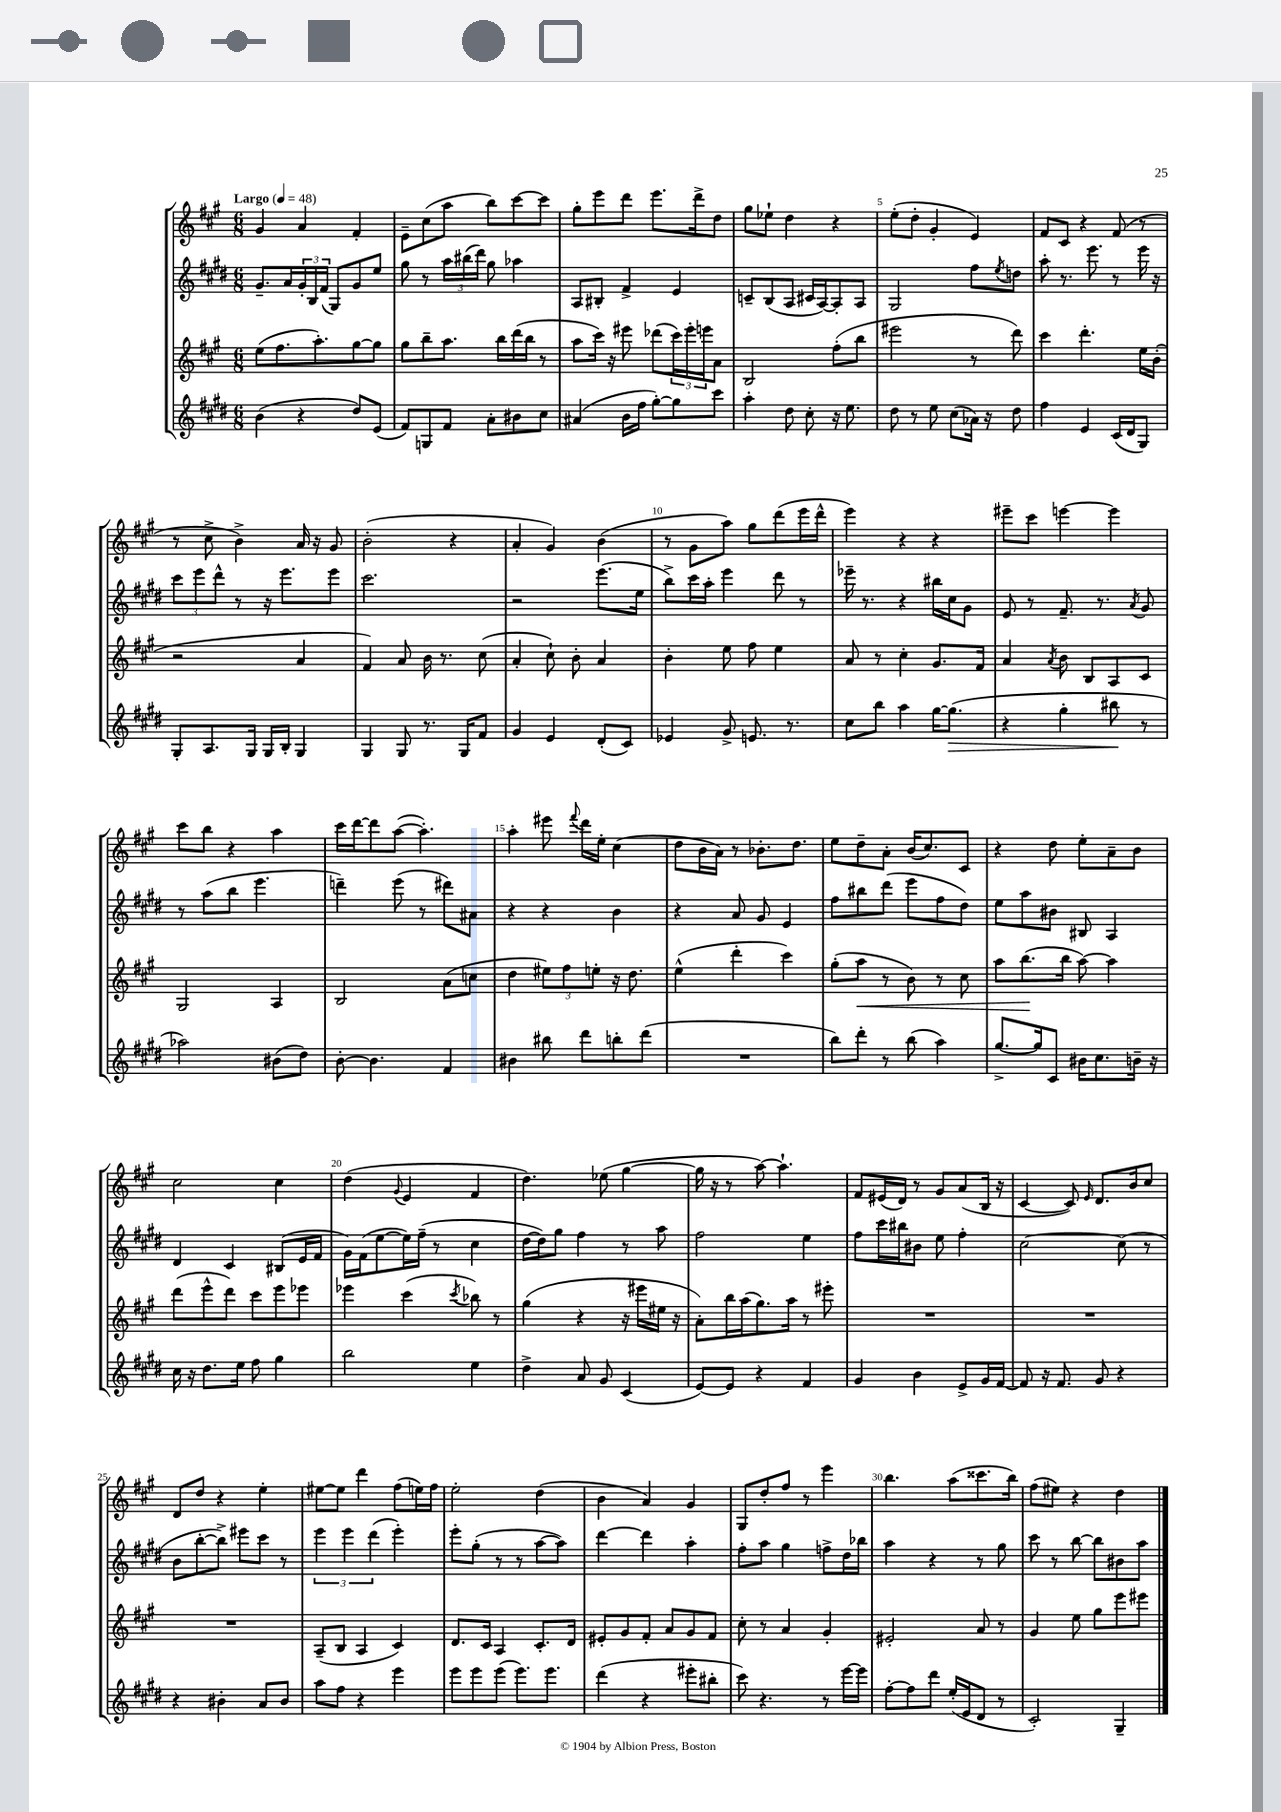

**kern	**dynam	**kern	**dynam	**kern	**kern
*part4	*part4	*part3	*part3	*part2	*part1
*staff4	*staff4	*staff3	*staff3	*staff2	*staff1
*clefG2	*	*clefG2	*	*clefG2	*clefG2
*k[f#c#g#d#]	*	*k[f#c#g#]	*	*k[f#c#g#d#]	*k[f#c#g#]
*M6/8	*	*M6/8	*	*M6/8	*M6/8
*MM48	*	*MM48	*	*MM48	*MM48
=1	=1	=1	=1	=1	=1
!	!	!	!	!	!LO:TX:a:B:t=Largo
(4b\	.	(8ee\L	.	8.g#~/L	4g#/
.	.	8.ff#\	.	.	.
.	.	.	.	16a/L	.
4r	.	.	.	24g#'/	4a/
.	.	.	.	24B/	.
.	.	8.aa'\)	.	.	.
.	.	.	.	(24f#/JJ	.
.	.	.	.	8G#/L)	.
8dd#/L)	.	[8gg#\	.	8g#/	4f#'/
(8e/J	.	8gg#\J]	.	8ee/J	.
=2	=2	=2	=2	=2	=2
8f#/L)	.	8gg#\L	.	8gg#\	8e~\L
8Gn/	.	8bb~\	.	8r	(8cc#\
8f#/J	.	8.aa\J	.	24aa\LL	8aa\J
.	.	.	.	(24bb#X\	.
.	.	.	.	24ddd#\JJ)	.
8a'\L	.	.	.	8gg#\	8bb\L)
.	.	16bb\LL	.	.	.
8b#X\	.	(16ddd\	.	4aa-X\	[8ccc#\
.	.	16bb\JJ	.	.	.
8cc#\J	.	8r	.	.	8ccc#\J]
=3	=3	=3	=3	=3	=3
(4a#X/	.	8aa\L	.	8A/L	8gg#'\L
.	.	16ccc#\Jk)	.	8B#X'/J	8eee\
.	.	16r	.	.	.
16b\LL	.	8eee#X\	.	4f#^/	8ddd\J
16ff#\JJ	.	.	.	.	.
[8gg#'\L)	.	(8ddd-X\L	.	.	8.eee\L
8gg#\]	.	24ccc#\L)	.	4e/	.
.	.	24eee#'\	.	.	.
.	.	.	.	.	16ddd^\k
.	.	24eeen\J	.	.	.
8ccc#\J	.	8a\J	.	.	8dd\J
=4	=4	=4	=4	=4	=4
4aa'\	.	2B/	.	8cn~/L	8gg#\L
.	.	.	.	(8B/	8ee-X`\J
8dd#\	.	.	.	8A/J	4dd\
8cc#'\	.	.	.	16c#X/LL	.
.	.	.	.	[16A/J)	.
16r	.	(8ff#'\L	.	8A'/]	4r
8.ee\	.	.	.	.	.
.	.	8bb\J	.	8A/J	.
=5	=5	=5	=5	=5	=5
8dd#\	.	2eee#X\	.	2G#/	(8ee'\L
8r	.	.	.	.	8dd'\J
8ee\	.	.	.	.	4g#'/
(8cc#\L	.	.	.	.	.
16a-X\Jk)	.	8r	.	8ff#\L	4e/)
16r	.	.	.	.	.
.	.	.	.	8qee/	.
8dd#\	.	8ddd\)	.	8ddn\J	.
=6	=6	=6	=6	=6	=6
4ff#\	.	4ccc#\	.	8aa'\	8f#/L
.	.	.	.	8.r	8c#/J
4e/	.	4.ddd'\	.	.	4r
.	.	.	.	8.eee\	.
(16c#/LL	.	.	.	8r	(8f#/
16d#/J	.	.	.	.	.
8G#/J)	.	16ee\LL	.	16eee\	8r
.	.	(16b'\JJ	.	16r	.
!!LO:LB:g=z
=7	=7	=7	=7	=7	=7
8G#'/L	.	2r	.	12ccc#\L	8r
.	.	.	.	12eee\	.
8.A/	.	.	.	.	8cc#^\
.	.	.	.	12ddd#^^\J	.
.	.	.	.	8r	4b^\)
16G#/Jk	.	.	.	.	.
16G#/LL	.	.	.	16r	.
16B'/JJ	.	.	.	8.eee\L	.
4G#/	.	4a/	.	.	16a/
.	.	.	.	.	16r
.	.	.	.	8eee\J	8g#/
=8	=8	=8	=8	=8	=8
4G#/	.	4f#/)	.	2.ccc#\	(2b'\
8G#/	.	8a/	.	.	.
8.r	.	16b\	.	.	.
.	.	8.r	.	.	.
.	.	.	.	.	4r
16G#/KL	.	.	.	.	.
8f#/J	.	(8cc#\	.	.	.
=9	=9	=9	=9	=9	=9
4g#/	.	4a'/	.	2r	4a'/
4e/	.	8cc#`\)	.	.	4g#/)
.	.	8b'\	.	.	.
(8d#'/L	.	4a/	.	(8.eee\L	(4b\
8c#/J)	.	.	.	.	.
.	.	.	.	16ee\Jk	.
=10	=10	=10	=10	=10	=10
4e-X/	.	4b'\	.	8bb^\L)	8r
.	.	.	.	16ccc#\L	8g#\L
.	.	.	.	16aa'\JJ	.
8g#^/	.	8ee\	.	4eee\	8aa\J)
8.en/	.	8ff#\	.	.	8gg#\L
.	.	4ee\	.	8ddd#\	(8ddd\
8.r	.	.	.	.	.
.	.	.	.	8r	16eee\L
.	.	.	.	.	16ddd^^\JJ
=11	=11	=11	=11	=11	=11
8cc#\L	.	8a/	.	16eee-X~\	4eee\)
.	.	.	.	8.r	.
8bb\J	.	8r	.	.	.
4aa\	.	4cc#'\	.	4r	4r
[16gg#\KL	.	8.g#/L	.	16bb#X\LL	4r
!	!LO:HP:b	!	!	!	!
(8.gg#\J]	>	.	.	16cc#\J	.
.	.	.	.	8g#\J	.
.	.	16f#/Jk	.	.	.
=12	=12	=12	=12	=12	=12
4r	.	4a/	.	8e/	8eee#X~\L
.	.	.	.	8r	8ccc#\J
.	.	8qa/	.	.	.
4gg#'\	.	8b\	.	8.f#~/	[4eeen\
.	.	8B/L	.	.	.
.	.	.	.	8.r	.
8bb#X\	.	8A/	.	.	4eee\]
.	.	.	.	8qa/	.
8r	]	8c#/J	.	8g#/	.
!!LO:LB:g=z
=13	=13	=13	=13	=13	=13
2aa-X\)	.	2G#/	.	8r	8ccc#\L
.	.	.	.	(8aa\L	8bb\J
.	.	.	.	8bb\J	4r
.	.	.	.	4.eee\	.
(8b#X\L	.	4A/	.	.	4aa\
8dd#\J)	.	.	.	.	.
=14	=14	=14	=14	=14	=14
[8b'\	.	2B/	.	4dddn~\)	16ccc#\LL
.	.	.	.	.	[16ddd\J
4.b\]	.	.	.	.	8ddd\]
.	.	.	.	(8eee\	([8aa\J
.	.	.	.	8r	4.aa'\])
4f#/	.	(8a\L	.	8ddd#X\L)	.
.	.	8ccn\J	.	8a#X\J	.
=15	=15	=15	=15	=15	=15
4b#X\	.	4dd\	.	4r	4aa'\
8bb#X\	.	12ee#X\L)	.	4r	8eee#X\
.	.	12ff#\	.	.	.
.	.	.	.	.	8qqfff#/
8ddd#\L	.	.	.	.	16ddd\LL
.	.	12een'\J	.	.	.
.	.	.	.	.	16ee'\JJ
8bbn'\	.	16r	.	4b\	(4cc#\
.	.	8.dd\	.	.	.
(8ddd#\J	.	.	.	.	.
=16	=16	=16	=16	=16	=16
2.r	.	(4ee^^\	.	4r	8dd\L
.	.	.	.	.	16b\L
.	.	.	.	.	16a\JJ)
.	.	4ddd'\	.	8a/	8r
.	.	.	.	8g#/	8.b-X'\L
.	.	4ccc#\)	.	4e/	.
.	.	.	.	.	8.dd\J
=17	=17	=17	=17	=17	=17
8bb\L)	.	(8gg#'\L	.	8ff#\L	8ee\L
!	!	!	!LO:HP:b	!	!
8ddd#'\J	.	8aa\J	<	8bb#X\	8dd~\
8r	.	8r	.	(8ddd#\J	8a'\J
(8bb\	.	8b\)	.	8eee\L	(16b/KL
.	.	.	.	.	8.cc#/)
4aa\)	.	8r	.	8ff#\	.
.	.	8cc#\	.	8dd#\J)	8c#/J
=18	=18	=18	=18	=18	=18
[8.gg#^/L	.	8aa\L	.	8ee\L	4r
.	.	(8.bb\	.	8aa\	.
16gg#/k]	.	.	.	.	.
8c#/J	.	.	.	8b#X\J	8dd\
.	.	16bb\Jk	[	.	.
16b#X\KL	.	[8aa\)	.	8B#X/	8ee'\L
8.cc#\	.	.	.	.	.
.	.	4aa\]	.	4A/	8a~\
16bn~\Jk	.	.	.	.	8b\J
16r	.	.	.	.	.
!!LO:LB:g=z
=19	=19	=19	=19	=19	=19
16cc#\	.	(8ddd\L	.	4d#/	2cc#\
16r	.	.	.	.	.
8.dd#\L	.	8eee^^\	.	.	.
.	.	8ddd\J)	.	4c#/	.
16ee\Jk	.	.	.	.	.
8ff#\	.	8ccc#\L	.	.	.
4gg#\	.	8eee\	.	(8B#X/L	4cc#\
.	.	8eee-X\J	.	16e/L	.
.	.	.	.	16f#/JJ	.
=20	=20	=20	=20	=20	=20
2bb\	.	4eee-X\	.	16g#\LL)	(4dd\
.	.	.	.	(16f#\J	.
.	.	.	.	[8ee\	.
.	.	.	.	.	8qqg#/
.	.	(4ccc#\	.	16ee\L])	4e/
.	.	.	.	(16ff#~\JJ	.
.	.	.	.	8r	.
.	.	8qccc#/	.	.	.
4ee\	.	8bb-X\)	.	4cc#\	4f#/
.	.	8r	.	.	.
=21	=21	=21	=21	=21	=21
4dd#^\	.	(4gg#\	.	[16dd#\LL	4.dd\)
.	.	.	.	16dd#\J])	.
.	.	.	.	8gg#\J	.
8a/	.	4r	.	4ff#\	.
8g#/	.	.	.	.	(8ee-X\
(4c#/	.	16r	.	8r	[4gg#\
.	.	16eee#X\LL	.	.	.
.	.	16ee#X\JJ	.	8aa\	.
.	.	16r	.	.	.
=22	=22	=22	=22	=22	=22
[8e/L)	.	8a'\L)	.	2ff#\	16gg#\]
.	.	.	.	.	16r
8e/J]	.	16bb\L	.	.	8r
.	.	(16aa\J	.	.	.
4r	.	8.gg#\)	.	.	[8aa\)
.	.	.	.	.	4.aa`\]
.	.	16aa\Jk	.	.	.
4f#/	.	8r	.	4ee\	.
.	.	8eee#X'\	.	.	.
=23	=23	=23	=23	=23	=23
4g#/	.	2.r	.	8ff#\L	8f#/L
.	.	.	.	16ccc#\L	(16e#X/L
.	.	.	.	16bb#X\J	16d/JJ)
4b\	.	.	.	8b#X\J	8r
.	.	.	.	8ee\	8g#/L
8e^/L	.	.	.	4ff#'\	(8a/
16g#/L	.	.	.	.	16B/Jk
[16f#/JJ	.	.	.	.	16r
=24	=24	=24	=24	=24	=24
8f#/]	.	2.r	.	[2cc#\	[4c#/
16r	.	.	.	.	.
8.f#/	.	.	.	.	.
.	.	.	.	.	8c#/])
.	.	.	.	.	16qqe/
8g#/	.	.	.	.	8.d/L
4r	.	.	.	(8cc#\]	.
.	.	.	.	.	16b/k
.	.	.	.	8r	8cc#/J
!!LO:LB:g=z
=25	=25	=25	=25	=25	=25
4r	.	2.r	.	8b\L	8d/L
.	.	.	.	[8bb'\	8dd/J
4b#X'\	.	.	.	8bb^\J])	4r
.	.	.	.	8eee#X\L	.
8a/L	.	.	.	8ccc#\J	4ee'\
8b#/J	.	.	.	8r	.
=26	=26	=26	=26	=26	=26
8aa\L	.	(8A~/L	.	6eee\	[8ee#X\L
8ff#\J	.	8B/J	.	.	8ee#\J]
.	.	.	.	6eee\	.
4r	.	4A/	.	.	4ddd\
.	.	.	.	(6ddd#\	.
4eee\	.	4c#/)	.	4eee'\)	(8ff#\L
.	.	.	.	.	16een\L)
.	.	.	.	.	16ff#\JJ
=27	=27	=27	=27	=27	=27
8eee\L	.	8.d/L	.	8eee'\L	2ee'\
8eee\	.	.	.	(8gg#'\J	.
.	.	16c#/Jk	.	.	.
(8eee\J	.	4A/	.	8r	.
8.eee\L)	.	.	.	8r	.
.	.	8.c#'/L	.	[8aa\L	(4dd\
8.eee\J	.	.	.	.	.
.	.	.	.	8aa\J])	.
.	.	16d/Jk	.	.	.
=28	=28	=28	=28	=28	=28
(4ddd#\	.	8e#X'/L	.	[4ddd#\	4b\
.	.	8g#/	.	.	.
4r	.	8f#'/J	.	4ddd#\]	4a/)
.	.	8a/L	.	.	.
8eee#X'\L	.	8g#/	.	4aa'\	4g#/
8bb#X'\J	.	8f#/J	.	.	.
=29	=29	=29	=29	=29	=29
8ccc#\)	.	8cc#'\	.	8ff#'\L	8G#/L
4.r	.	8r	.	8aa\J	8dd'/
.	.	4a/	.	4gg#\	8ff#/J
.	.	.	.	.	8r
8r	.	4g#'/	.	8ffn^\L	4eee\
[16eee\LL	.	.	.	16dd#\L	.
16eee\JJ]	.	.	.	16bb-X\JJ	.
=30	=30	=30	=30	=30	=30
[8ff#'\L	.	2e#X'/	.	4aa\	4.bb\
8ff#\]	.	.	.	.	.
8ddd#\J	.	.	.	4r	.
(16ee'/LL	.	.	.	.	(8aa\L
16e/J	.	.	.	.	.
8d#/J	.	8a/	.	8r	8.ccc##X\
8r	.	8r	.	8gg#\	.
.	.	.	.	.	16bb\Jk)
=31	=31	=31	=31	=31	=31
2c#'/)	.	4g#/	.	8ccc#\	(8ff#\L
.	.	.	.	8r	8ee#X\J)
.	.	8ee\	.	[8bb\	4r
.	.	8gg#\L	.	8bb\L]	.
4G#~/	.	8eee\	.	8b#X\	4dd\
.	.	8eee#X\J	.	8aa\J	.
==	==	==	==	==	==
*-	*-	*-	*-	*-	*-
